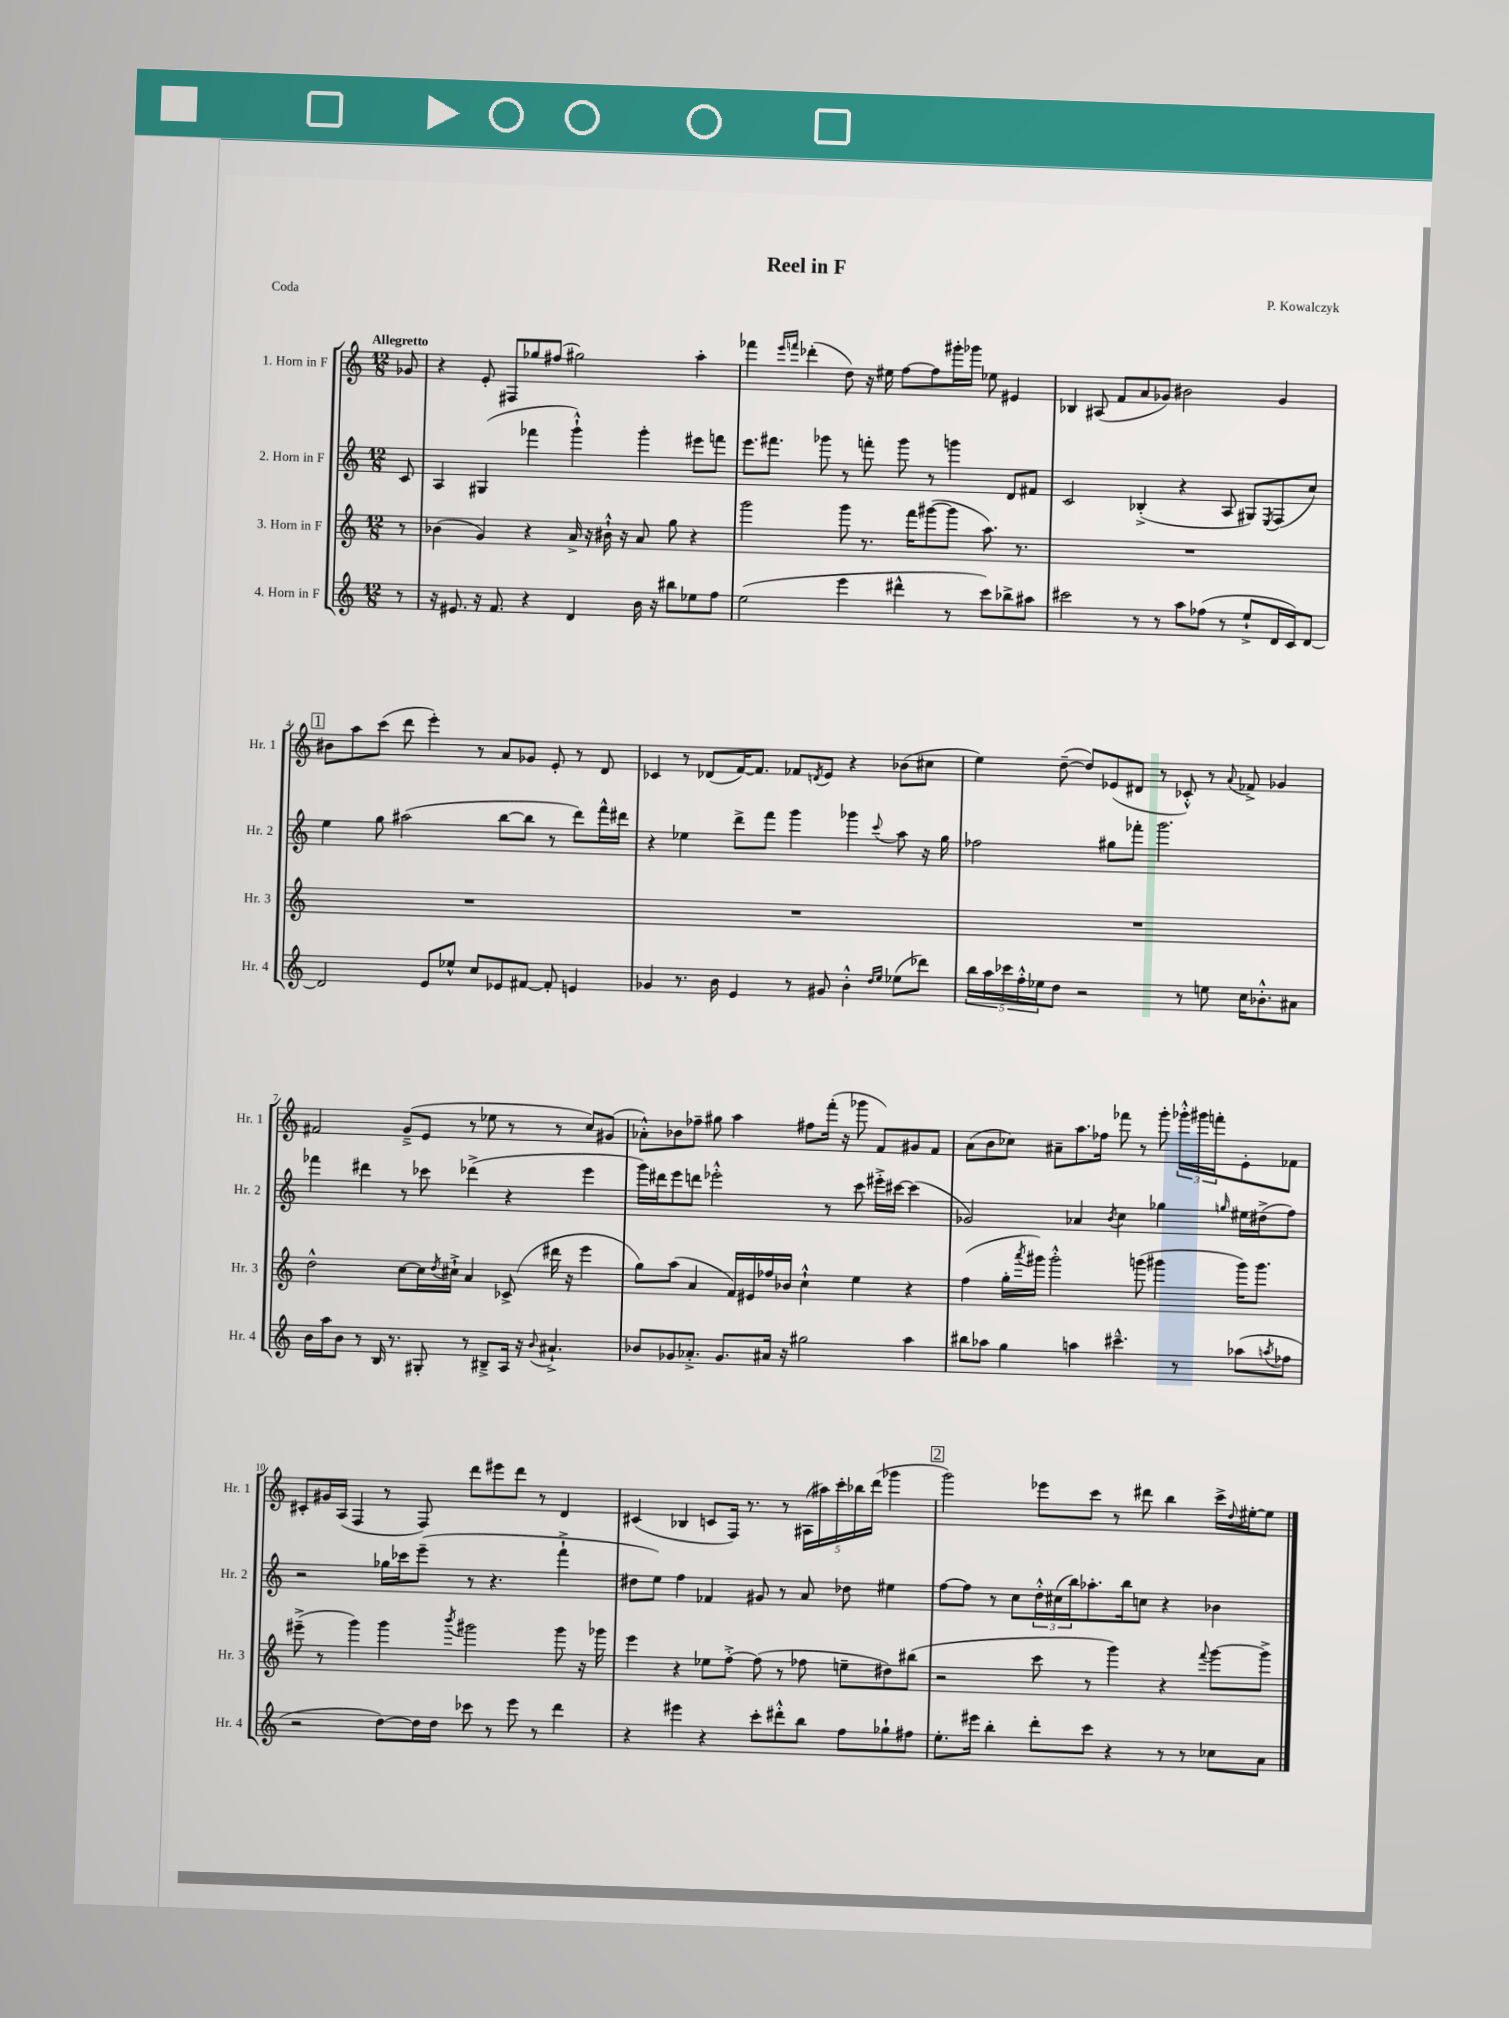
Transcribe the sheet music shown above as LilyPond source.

\header { title = "Reel in F" composer = "P. Kowalczyk" piece = "Coda" }
<<
\new StaffGroup <<
\new Staff = "s0" \with { instrumentName = "1. Horn in F" shortInstrumentName = "Hr. 1" } {
    \clef treble \key c \major \numericTimeSignature \time 12/8 \partial 8 \tempo "Allegretto"
    ges'8 |
    r4 e'8-. fis8 ges''8 fis''8( gis''2) a''4-. |
    fes'''4 \grace { e'''16 f'''16 } des'''4-.( d''8) r16 eis''16 f''8~ f''8 gis'''16-. ges'''16 ees''8 eis'4 |
    bes4 ais8( f'8 a'8 ges'8) bis'2 ges'4 |
    \mark \markup { \box "1" } bis'8 a''8 c'''8( d'''8 e'''4-.) r8 a'8 ges'8 e'8-. r8 d'8 |
    ces'4 r8 des'8( f'16~) f'8. fes'8 \acciaccatura { d'8 } e'8 r4 bes'8( cis''8 |
    e''4) d''8~--( d''8) ees'8( dis'8 r8 ces'8-.-^) r8 \appoggiatura { a'8 } fes'8-> ges'4 |
    fis'2 g'8--->( e'8 r8 ees''8 r8 r8 c''8) gis'8( |
    aes'8-.-^) bes'8 fes''8-- gis''8 a''4 fis''8 f'''16-.( r16 ges'''8 f'8) gis'8 f'8 |
    a'8( b'8 ces''8) ais'8-- a''8. fes''16 fes'''8 r8 g'''8-. \tuplet 3/2 { ges'''16-.-^ gis'''16 f'''16-. } e'8-. fes'8 |
    cis'8-. gis'16 a16( f4 r8 f8) d'''8 eis'''8 d'''8 r8 d'4 |
    cis'4( bes4 c'8 f16) r8. r8 \tuplet 5/4 { ais16( ais''16) c'''16-. bes''16 d'''16( } ges'''4 |
    \mark \markup { \box "2" } g'''2) ees'''8 c'''8 r8 dis'''8 b''4 c'''16-> \appoggiatura { d''8 } eis''16~-. eis''8 \bar "|." |
}
\new Staff = "s1" \with { instrumentName = "2. Horn in F" shortInstrumentName = "Hr. 2" } {
    \clef treble \key c \major \numericTimeSignature \time 12/8 \partial 8
    c'8 |
    a4 gis4( fes'''4 g'''4-!-^) g'''4-. eis'''8 f'''8 |
    e'''8. fis'''8. ges'''8 r8 f'''8-. ges'''8 r8 g'''4 d'8 fis'8 |
    c'2 bes4-.->( r4 a8 gis8) \acciaccatura { e8 } f8( c''8) |
    \mark \markup { \box "1" } e''4 g''8 ais''2( b''8~ b''8 r8 d'''8) f'''16-^ dis'''16 |
    r4 ees''4 d'''8-> f'''8 g'''4 ges'''4 \appoggiatura { c'''8 } a''8 r16 g''16 |
    fes''2 gis''8 fes'''8-. g'''2. |
    fes'''4 dis'''4 r8 ces'''8 des'''4->( r4 e'''4 |
    g'''16) dis'''16 e'''8 d'''8 ees'''2-.-^ r8 c'''8 eis'''16-.-> cis'''16~ cis'''4( |
    ges'2) aes'4 \acciaccatura { b'8 } c''4 ges''4 \grace { g''16 } eis''16 dis''16->( f''8) |
    r2 ges''16 ces'''16 e'''8--( r8 r4. f'''4-!-> |
    dis''8 e''8) f''4 fes'4 gis'8 r8 a'8 des''8 eis''4 |
    \mark \markup { \box "2" } f''8~ f''8 r8 c''8 \tuplet 3/2 { d''16-.-^ cis''16( b''16) } aes''8.-. b''16 c''8 r4 bes'4 \bar "|." |
}
\new Staff = "s2" \with { instrumentName = "3. Horn in F" shortInstrumentName = "Hr. 3" } {
    \clef treble \key c \major \numericTimeSignature \time 12/8 \partial 8
    r8 |
    bes'4( g'4) r4 a'16-> r16 bis'16-!-^ r16 a'8 g''8 r4 |
    g'''2 g'''8 r8. f'''16 gis'''8~( gis'''8 a''8.) r8. |
    R1. |
    \mark \markup { \box "1" } R1. |
    R1. |
    R1. |
    d''2-^ c''8~ c''16 \acciaccatura { d''8 } cis''16-!-> a'4 ces'8->( dis'''16 r16 e'''4 |
    g''8) a''8( a'4 f'16) eis'16 fes''16 bes'16 c''4-!-^ e''4 r4 |
    f''4( g''16-. \acciaccatura { a'''8 } gis'''16) gis'''2-.-^ g'''8( gis'''4 gis'''16) gis'''8. |
    eis'''8--->( r8 g'''4) g'''4 \acciaccatura { b'''8 } gis'''2 gis'''8 r16 ges'''16 |
    e'''4 r4 ees''8 f''8~-.-> f''8( r8 fes''8 e''8-- dis''8) bis''8( |
    \mark \markup { \box "2" } r2 c'''8 r8 g'''4) r4 \appoggiatura { f'''8 } g'''8~ g'''8-> \bar "|." |
}
\new Staff = "s3" \with { instrumentName = "4. Horn in F" shortInstrumentName = "Hr. 4" } {
    \clef treble \key c \major \numericTimeSignature \time 12/8 \partial 8
    r8 |
    r16 eis'8. r16 f'8. r4 d'4 b'16 r16 bis''8 ees''8 f''8 |
    e''2( e'''4 dis'''4-^ r8 c'''8) bes''8-> ais''8 |
    cis'''2 r8 r8 a''8 fes''8( r8 e''8-!-> d'16 c'16) d'8~ |
    \mark \markup { \box "1" } d'2 e'8 ees''8-^ c''8 ees'8 fis'8~ fis'8-. e'4 |
    ges'4 r8. b'16 e'4 r8 gis'8 b'4-.-^ \grace { d''16 e''16 } ees''8( des'''8) |
    \tuplet 5/4 { b''16 a''16 ces'''16 f''16-.-^ ees''16 } d''8 r2 r8 e''8 c''16 bes'8.-.-^ ais'8 |
    b'16 a''16 b'8 r8 b16 r8. gis8-. r8 bis8---> a16 r16 \appoggiatura { b'8 } ais'4.-!-> |
    bes'8 ges'8 aes'8.-.-> ges'8. ais'16 r16 gis''2 a''4 |
    bis''8 aes''8 g''4 a''4 cis'''4.---^ r8 aes''8( \acciaccatura { a''8 } fes''8 |
    r2 d''8~) d''16 d''16 ces'''8 r8 e'''8 r8 d'''4 |
    r4 eis'''4 r4 c'''8-. dis'''8-.-^ b''8 f''8 ges''8-! fis''8 |
    \mark \markup { \box "2" } e''8.-. eis'''16 b''4-. d'''8-. c'''8 r4 r8 r8 ces''8 a'8 \bar "|." |
}
>>
>>
